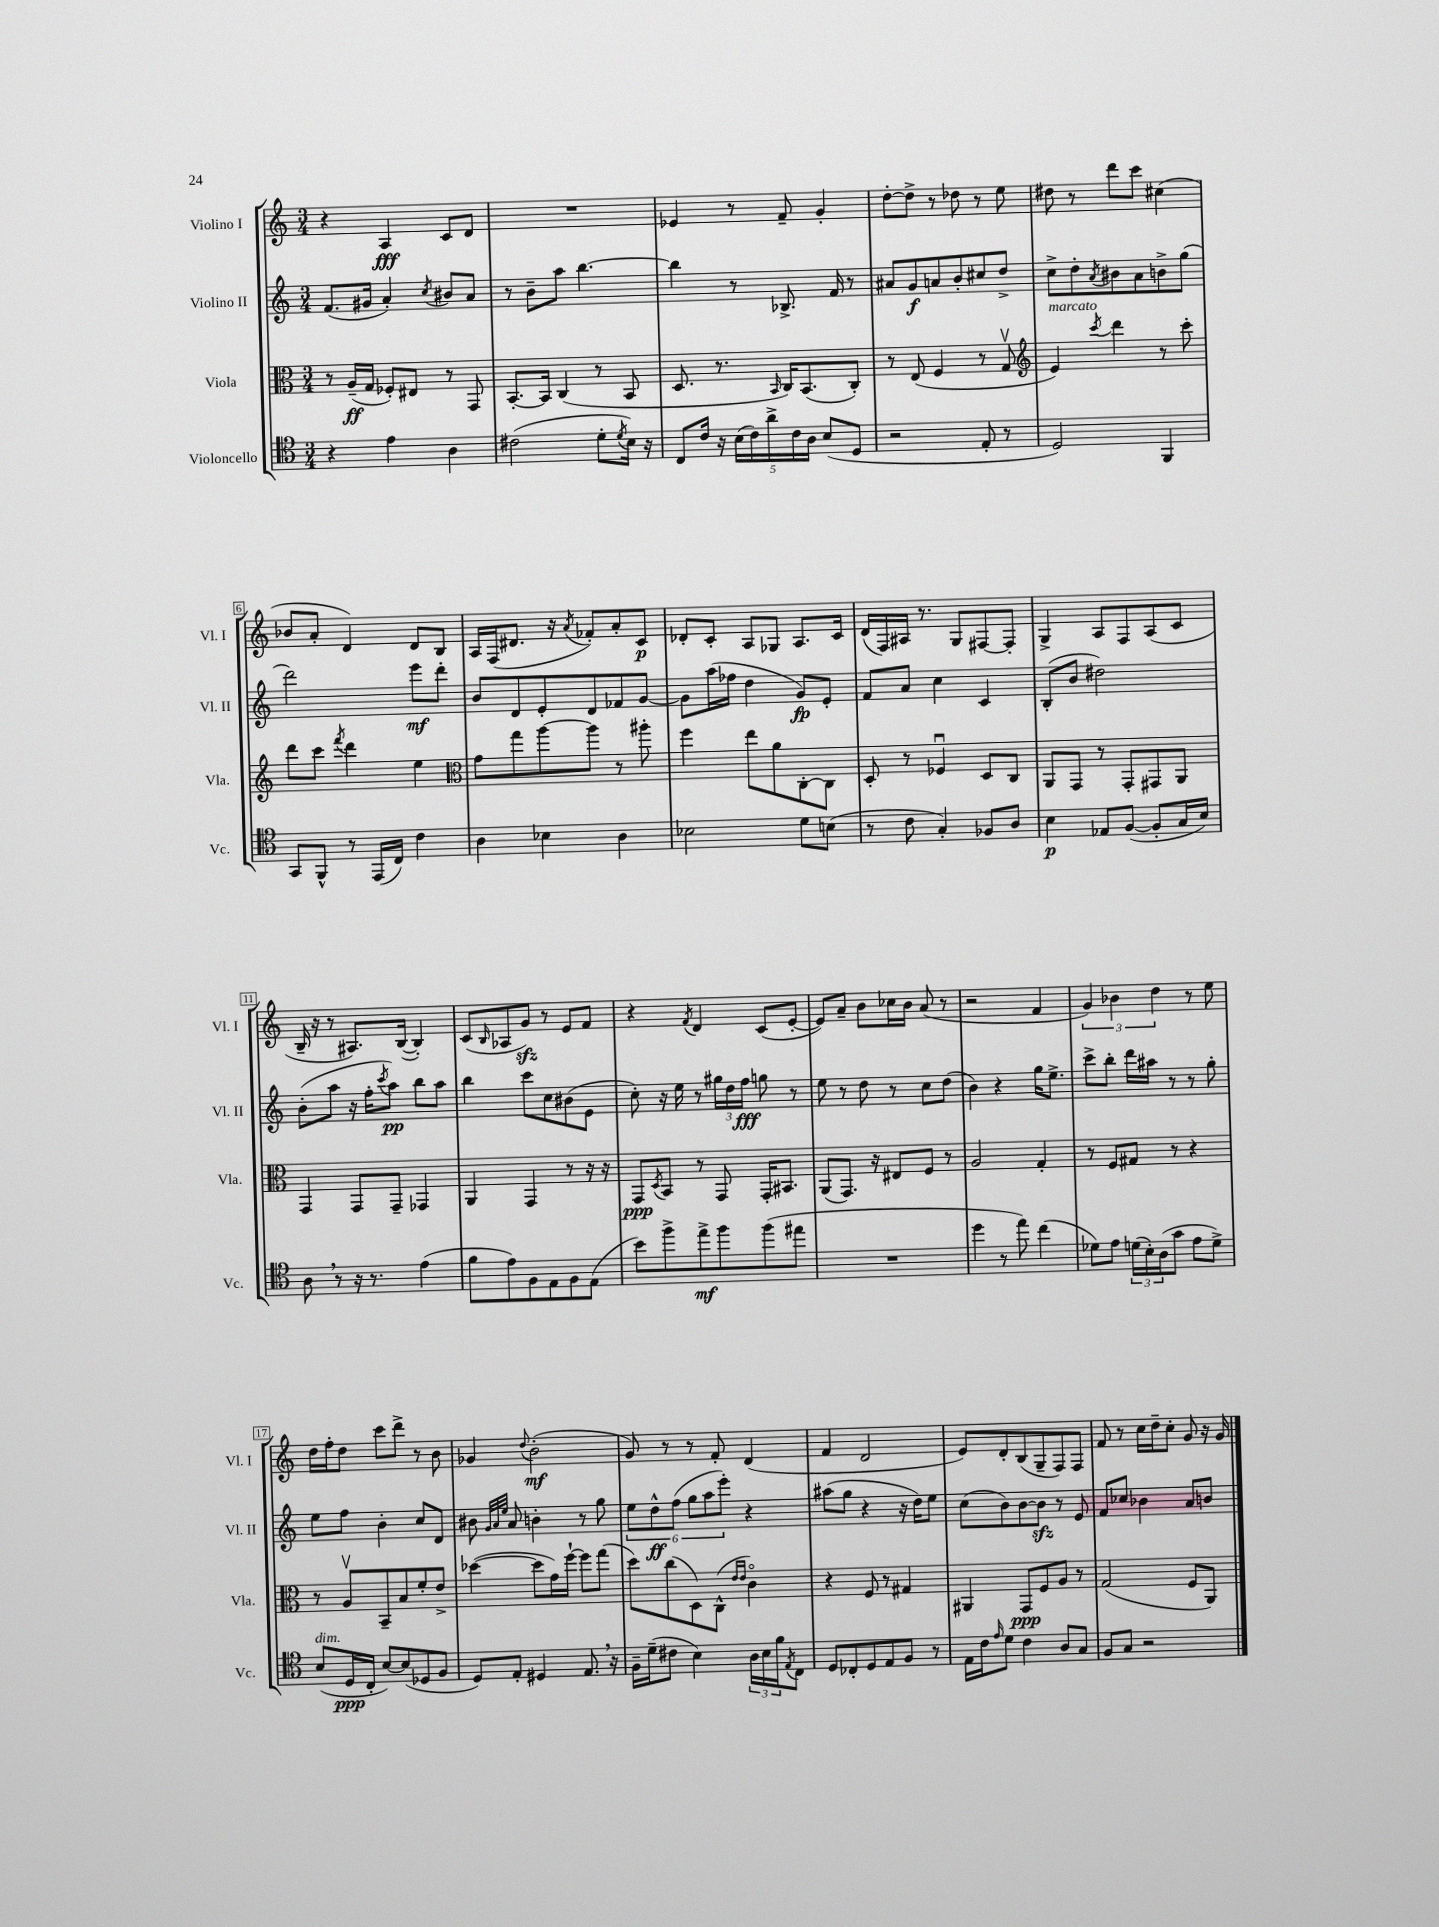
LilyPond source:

<<
\new StaffGroup <<
\new Staff = "s0" \with { instrumentName = "Violino I" shortInstrumentName = "Vl. I" } {
    \clef treble \key c \major \numericTimeSignature \time 3/4
    r4 a4\fff c'8 d'8 |
    R2. |
    ees'4 r8 f'8-- g'4-. |
    d''8~-. d''8-> r8 des''8 r8 e''8 |
    dis''8 r8 d'''8 c'''8 cis''4( |
    bes'8 a'8-. d'4) d'8 b8 |
    a16 f16( dis'8. r16 \acciaccatura { a'8 } fes'8-.) a'8-. c'8\p |
    des'8-. c'8-. a8 ges8 a8. c'16 |
    d'16( f16) ais16 r8. g8 fis8~ fis8-. |
    g4-> a8 f8 a8( c'8 |
    b16-- r16 r8 ais8.) b16~( b4-.) |
    c'8( \grace { b16 } aes8 g'8\sfz) r8 e'8 f'8 |
    r4 \acciaccatura { f'8 } d'4 c'8( e'8~-. |
    e'8) a'8-- b'8 ces''16 b'16 a'8( r8 |
    r2 f'4 |
    \tuplet 3/2 { g'4) bes'4 d''4 } r8 e''8 |
    d''16 f''16-. d''8 c'''8 d'''8-> r8 b'8 |
    ges'4 \appoggiatura { d''8 } b'2-.\mf( |
    g'8) r8 r8 f'8-. d'4( |
    f'4 d'2 |
    e'8) d'8-. b8( g8-- f8) f8 |
    f'8 r8 c''16 d''16-- c''8-. g'8 r16 g'16 \bar "|." |
}
\new Staff = "s1" \with { instrumentName = "Violino II" shortInstrumentName = "Vl. II" } {
    \clef treble \key c \major \numericTimeSignature \time 3/4
    f'8.( gis'16 a'4-.) \acciaccatura { c''8 } bis'8 a'8 |
    r8 b'8-- a''8 b''4.~ |
    b''4 r8 bes8.-> f'16 r8 |
    ais'8 g'8\f a'8 b'8-. cis''8 d''8-> |
    c''8-> d''8-. \acciaccatura { a'8 } bis'8 a'8 b'8-> g''8( |
    d'''2) e'''8\mf d'''8-. |
    b'8 d'8 e'8-. d'8 fes'8 g'8~ |
    g'8 a''16( fes''16 d''4 g'8\fp) e'8-. |
    f'8 a'8 c''4 c'4 |
    b8-.( b'8 dis''2) |
    b'8-.( a''8 r16 f''16-. \acciaccatura { c'''8 } a''8\pp) b''8 a''8 |
    b''4 c'''8 c''8 bis'8( e'8 |
    c''8-.) r16 e''16 r8 \tuplet 3/2 { gis''16 d''16 f''16\fff } g''8 r8 |
    e''8 r8 d''8 r8 c''8 d''8( |
    b'4) r4 g''16 e''8.-> |
    c'''8-> b''8-. d'''16 ais''16 r8 r8 g''8-. |
    e''8 f''8 b'4-. c''8 d'8 |
    bis'8 \grace { g'32 a'32 e''32 } a'8 b'4-. r8 g''8 |
    \tuplet 6/4 { e''8 d''8-^\ff f''8( g''8 a''8 e'''8-.) } r4 |
    ais''8( g''8 r4 r16 d''16) e''8 |
    c''8( b'8) b'8~ b'8\sfz r8 e'8 |
    f'8 ces''8 bes'4 a'8 b'8 \bar "|." |
}
\new Staff = "s2" \with { instrumentName = "Viola" shortInstrumentName = "Vla." } {
    \clef alto \key c \major \numericTimeSignature \time 3/4
    r8 a16--\ff( g16 fes8-.) eis8 r8 g,8 |
    b,8.~-. b,16 c4( r8 b,8 |
    d8. r8. \grace { b,16 } c16) b,8.( c8-.) |
    r8 e8( f4 r8 g8\upbow |
    \clef treble e'4^\markup { \italic "marcato" }) \acciaccatura { c'''8 } d'''4 r8 c'''8-. |
    d'''8 c'''8 \acciaccatura { f'''8 } d'''4 e''4 |
    \clef alto g'8 g''8 a''8~ a''8 r8 ais''8-. |
    f''4 e''8 a'8 c8~-. c8 |
    d8-. r8 fes4\downbow d8 c8 |
    a,8 g,8 r8 g,8-. gis,8 a,8 |
    g,4 g,8 g,8-- ges,4 |
    a,4 g,4 r8 r16 r16 |
    g,8\ppp \acciaccatura { d8 } b,8 r8 g,8 g,16-. bis,8. |
    a,8( g,8.) r16 eis8 f8 r8 |
    a2 g4-. |
    r8 f8 gis8 r8 r4 |
    r8 a8\upbow b,8-- b8 f'8-. e'8-> |
    des''4~( des''8 g'16) f''16~-! f''8 g''8( |
    d''8) c''8( d8) c8-^( \grace { e'16 e'16 } c'4\flageolet) |
    r4 f8 r8 gis4 |
    ais,4 g,8\ppp f8 a8 r8 |
    g2( f8 a,8) \bar "|." |
}
\new Staff = "s3" \with { instrumentName = "Violoncello" shortInstrumentName = "Vc." } {
    \clef tenor \key c \major \numericTimeSignature \time 3/4
    r4 e'4 a4 |
    cis'2( d'8-. \acciaccatura { d'8 } b16) r16 |
    c8 c'16 r16 \tuplet 5/4 { b16( c'16) a'16-> c'16 a16 } b8( d8 |
    r2 e8-. r8 |
    d2) f,4 |
    g,8 f,8-^ r8 e,16( c16) c'4 |
    a4 bes4 a4 |
    bes2 d'8 b8( |
    r8 c'8 g4-.) fes8 a8 |
    b4\p ees8 f8~( f8-. g16 b16) |
    a8 \breathe r8 r16 r8. e'4( |
    f'8 e'8) f8 e8 f8 e8( |
    b'8) f''8-> e''8->\mf f''8 f''8( eis''8 |
    R2. |
    d''4 r8 e''8) c''4( |
    des'8) e'8 \tuplet 3/2 { d'16( b16-.) a16( } g'8 e'8 d'8->) |
    b8^\markup { \italic "dim." }( d16\ppp c16-. b8~) b8( des8 f8 |
    d8) e8-. dis4 e8. \breathe r16 |
    f16-- d'16--( cis'8 b4) \tuplet 3/2 { a16 b16 f'16 } \acciaccatura { e8 } c8 |
    d8 ces8-. d8 e8 f8 r8 |
    e16 c'16 \grace { e'16 } d'8 c'4 a8 g8 |
    f8 g8 r2 \bar "|." |
}
>>
>>
\layout { \context { \Score \override BarNumber.stencil = #(make-stencil-boxer 0.1 0.3 ly:text-interface::print) } }
